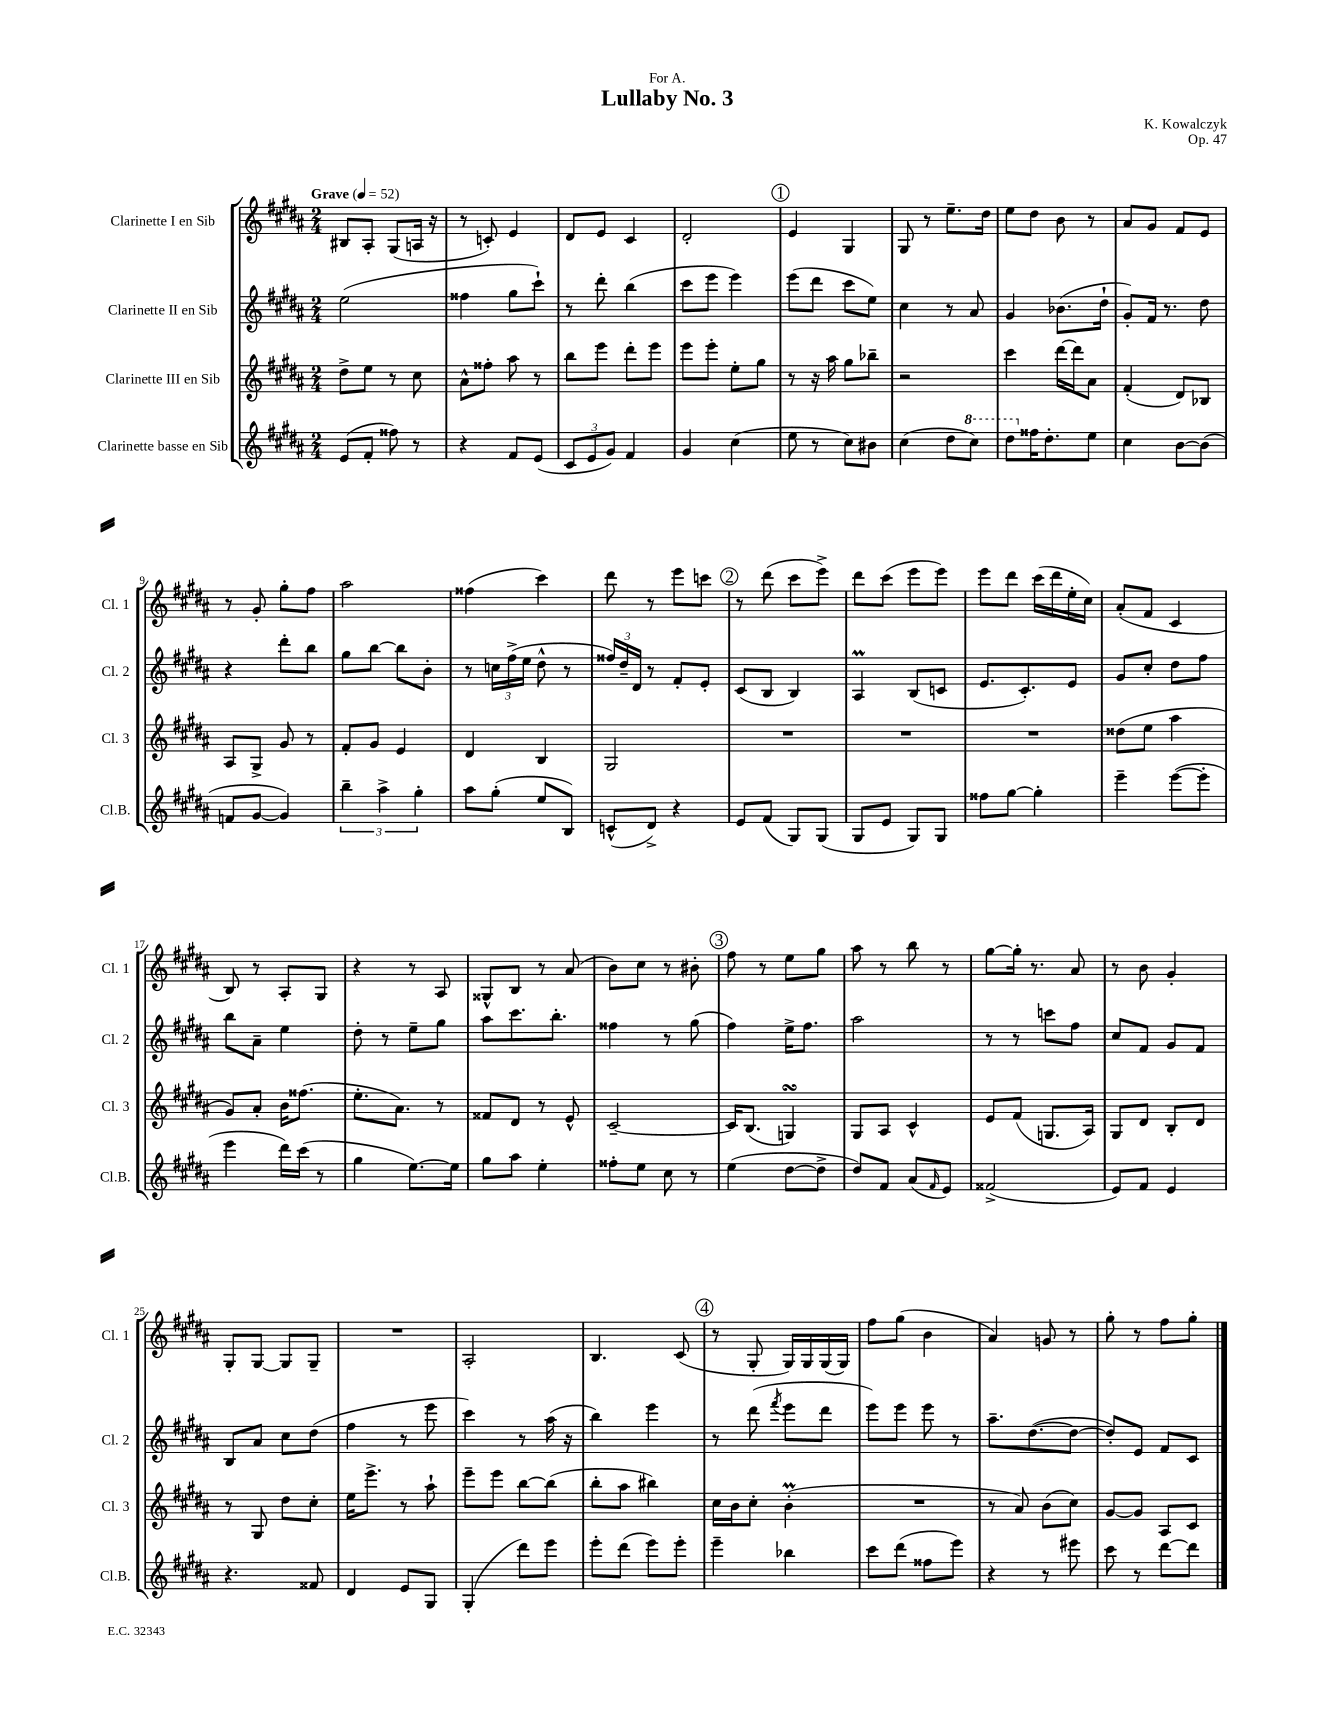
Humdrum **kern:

**kern	**kern	**kern	**kern
*staff4	*staff3	*staff2	*staff1
*clefG2	*clefG2	*clefG2	*clefG2
*k[f#c#g#d#a#]	*k[f#c#g#d#a#]	*k[f#c#g#d#a#]	*k[f#c#g#d#a#]
*M2/4	*M2/4	*M2/4	*M2/4
*MM52	*MM52	*MM52	*MM52
(8e/L	8dd#^\L	(2ee\	8B#/L
8f#'/J	8ee\J	.	8A#'/J
8ff##\)	8r	.	(8G#/L
8r	8cc#\	.	16A/Jk
.	.	.	16r
=	=	=	=
4r	8a#^^\L	4ff##\	8r
.	8ff##'\J	.	8c'/)
8f#/L	8aa#\	8gg#\L	4e/
(8e/J	8r	8ccc#`\J)	.
=	=	=	=
12c#/L	8bb\L	8r	8d#/L
12e/	.	.	.
.	8eee\J	8ddd#'\	8e/J
12g#/J)	.	.	.
4f#/	8ddd#'\L	(4bb\	4c#/
.	8eee\J	.	.
=	=	=	=
4g#/	8eee\L	8ccc#\L	2d#'/
.	8eee'\J	8eee\J	.
(4cc#\	8ee'\L	4eee\)	.
.	8gg#\J	.	.
=	=	=	=
8ee\	8r	(8eee\L	4e/
8r	16r	8ddd#\J	.
.	16aa#\	.	.
8cc#\L)	8gg#\L	8ccc#\L	4G#/
8b#\J	8bb-~\J	8ee\J)	.
=	=	=	=
(4cc#\	2r	4cc#\	8G#/
.	.	.	8r
8dd#\L	.	8r	8.ee~\L
8ccc#\J)	.	8a#/	.
.	.	.	16dd#\Jk
=	=	=	=
8ddd#\L	4ccc#\	4g#/	8ee\L
16ff##\K	.	.	8dd#\J
8.dd#'\	.	.	.
.	[16ddd#\LL	(8.b-\L	8b\
.	16ddd#\]J	.	.
8ee\J	8a#\J	.	8r
.	.	16dd#`\Jk	.
=	=	=	=
4cc#\	(4f#'/	8g#'/L)	8a#/L
.	.	16f#/Jk	8g#/J
.	.	8.r	.
[8b\L	8d#/L)	.	8f#/L
(8b\]J	8B-/J	8dd#\	8e/J
=	=	=	=
8f/L	8A#/L	4r	8r
[8g#/J	8G#^/J	.	8g#'/
4g#/])	8g#/	8ddd#'\L	8gg#'\L
.	8r	8bb\J	8ff#\J
=	=	=	=
6bb~\	8f#'/L	8gg#\L	2aa#\
.	8g#/J	[8bb\J	.
6aa#^\	.	.	.
.	4e/	8bb\]L	.
6gg#'\	.	.	.
.	.	8b'\J	.
=	=	=	=
8aa#\L	4d#/	8r	(4ff##\
(8gg#'\J	.	24cc\LL	.
.	.	(24ff#^\	.
.	.	24ee\JJ	.
8ee/L	4B/	8dd#^^\	4ccc#\)
8B/J)	.	8r	.
=	=	=	=
(8c^^/L	2G#/	24ff##/LL)	8ddd#\
.	.	24dd#~/	.
.	.	24d#/JJ	.
8d#^/J)	.	8r	8r
4r	.	8f#'/L	8eee\L
.	.	8e'/J	8ccc\J
=	=	=	=
8e/L	2r	(8c#/L	8r
(8f#/J	.	8B/J	(8ddd#\
8G#/L)	.	4B/)	8ccc#\L
(8G#/J	.	.	8eee^\J)
=	=	=	=
8G#/L	2r	4A#/	8ddd#\L
8e/J	.	.	(8ccc#\J
8G#/L)	.	(8B/L	8eee\L
8G#/J	.	8c/J	8eee\J)
=	=	=	=
8ff##\L	2r	8.e/L	8eee\L
[8gg#\J	.	.	8ddd#\J
.	.	8.c#'/)	.
4gg#'\]	.	.	(16ccc#\LL
.	.	.	16ddd#\
.	.	8e/J	16ee'\
.	.	.	16cc#\JJ)
=	=	=	=
4eee~\	(8dd##\L	8g#/L	(8a#'/L
.	8ee\J	8cc#'/J	8f#/J
([8eee\L	4aa#\	8dd#\L	4c#/
8eee'\]J	.	8ff#\J	.
=	=	=	=
4eee\	8g#/L)	8bb\L	8B/)
.	8a#'/J	8a#~\J	8r
16ddd#\LL)	16b\LK	4ee\	8A#'/L
(16ccc#\JJ	(8.ff##\J	.	.
8r	.	.	8G#/J
=	=	=	=
4gg#\	8.ee'\L	8dd#'\	4r
.	.	8r	.
.	8.a#\J)	.	.
[8.ee\L)	.	8ee~\L	8r
.	8r	8gg#\J	8A#/
16ee\]Jk	.	.	.
=	=	=	=
8gg#\L	8f##/L	8aa#\L	8G##^^/L
8aa#\J	8d#/J	8.ccc#\	8B/J
4ee'\	8r	.	8r
.	.	8.bb'\J	.
.	8e^^/	.	(8a#/
=	=	=	=
8ff##'\L	[2c#~/	4ff##\	8b\L)
8ee\J	.	.	8cc#\J
8cc#\	.	8r	8r
8r	.	(8gg#\	8b#'\
=	=	=	=
(4ee\	16c#/]LK	4ff#\)	8ff#\
.	(8.B/J	.	.
.	.	.	8r
[8dd#\L	4G/)	16ee^\LK	8ee\L
.	.	8.ff#\J	.
8dd#^\]J	.	.	8gg#\J
=	=	=	=
8dd#/L)	8G#/L	2aa#\	8aa#\
8f#/J	8A#/J	.	8r
(8a#/L	4c#^^/	.	8bb\
16qqf#/	.	.	.
8e/J)	.	.	8r
=	=	=	=
(2f##^/	8e/L	8r	[8gg#\L
.	(8f#/J	8r	16gg#'\]Jk
.	.	.	8.r
.	8.G/L	8ccc\L	.
.	.	8ff#\J	8a#/
.	16A#/Jk)	.	.
=	=	=	=
8e/L)	8G#/L	8cc#/L	8r
8f#/J	8d#/J	8f#/J	8b\
4e/	8B'/L	8g#/L	4g#'/
.	8d#/J	8f#/J	.
=	=	=	=
4.r	8r	8B/L	8G#'/L
.	8G#/	8a#/J	[8G#/J
.	8dd#\L	8cc#\L	8G#/]L
8f##/	8cc#'\J	(8dd#\J	8G#~/J
=	=	=	=
4d#/	16ee\LK	4ff#\	2r
.	8.eee^\J	.	.
8e/L	8r	8r	.
8G#/J	8aa#`\	8eee\	.
=	=	=	=
(4G#'/	8eee~\L	4ccc#\)	2A#'/
.	8eee\J	.	.
8ddd#\L)	[8bb\L	8r	.
8eee\J	(8bb\]J	(16aa#\	.
.	.	16r	.
=	=	=	=
8eee'\L	8bb'\L	4bb\)	4.B/
(8ddd#\J	8aa#\J	.	.
8eee\L)	4bb#\)	4eee\	.
8eee'\J	.	.	(8c#/
=	=	=	=
4eee~\	16cc#\LL	8r	8r
.	16b\J	.	.
.	8cc#'\J	(8ddd#\	8G#'/
.	.	8qfff#/	.
4bb-\	(4b'\	8eee\L	16G#/LL)
.	.	.	16G#/
.	.	8ddd#\J	(16G#/
.	.	.	16G#/JJ)
=	=	=	=
8ccc#\L	2r	8eee\L)	8ff#\L
(8ddd#\J	.	8eee\J	(8gg#\J
8ff##\L	.	8eee\	4b\
8eee\J)	.	8r	.
=	=	=	=
4r	8r	8.aa#~\L	4a#/)
.	8a#/)	.	.
.	.	([8.dd#\	.
8r	(8b\L	.	8g/
8eee#\	8cc#\J)	8dd#\_J	8r
=	=	=	=
8ccc#\	[8g#/L	8dd#'/]L)	8gg#'\
8r	8g#/]J	8e/J	8r
[8ddd#\L	8A#/L	8f#/L	8ff#\L
8ddd#\]J	8c#/J	8c#/J	8gg#'\J
==	==	==	==
*-	*-	*-	*-
